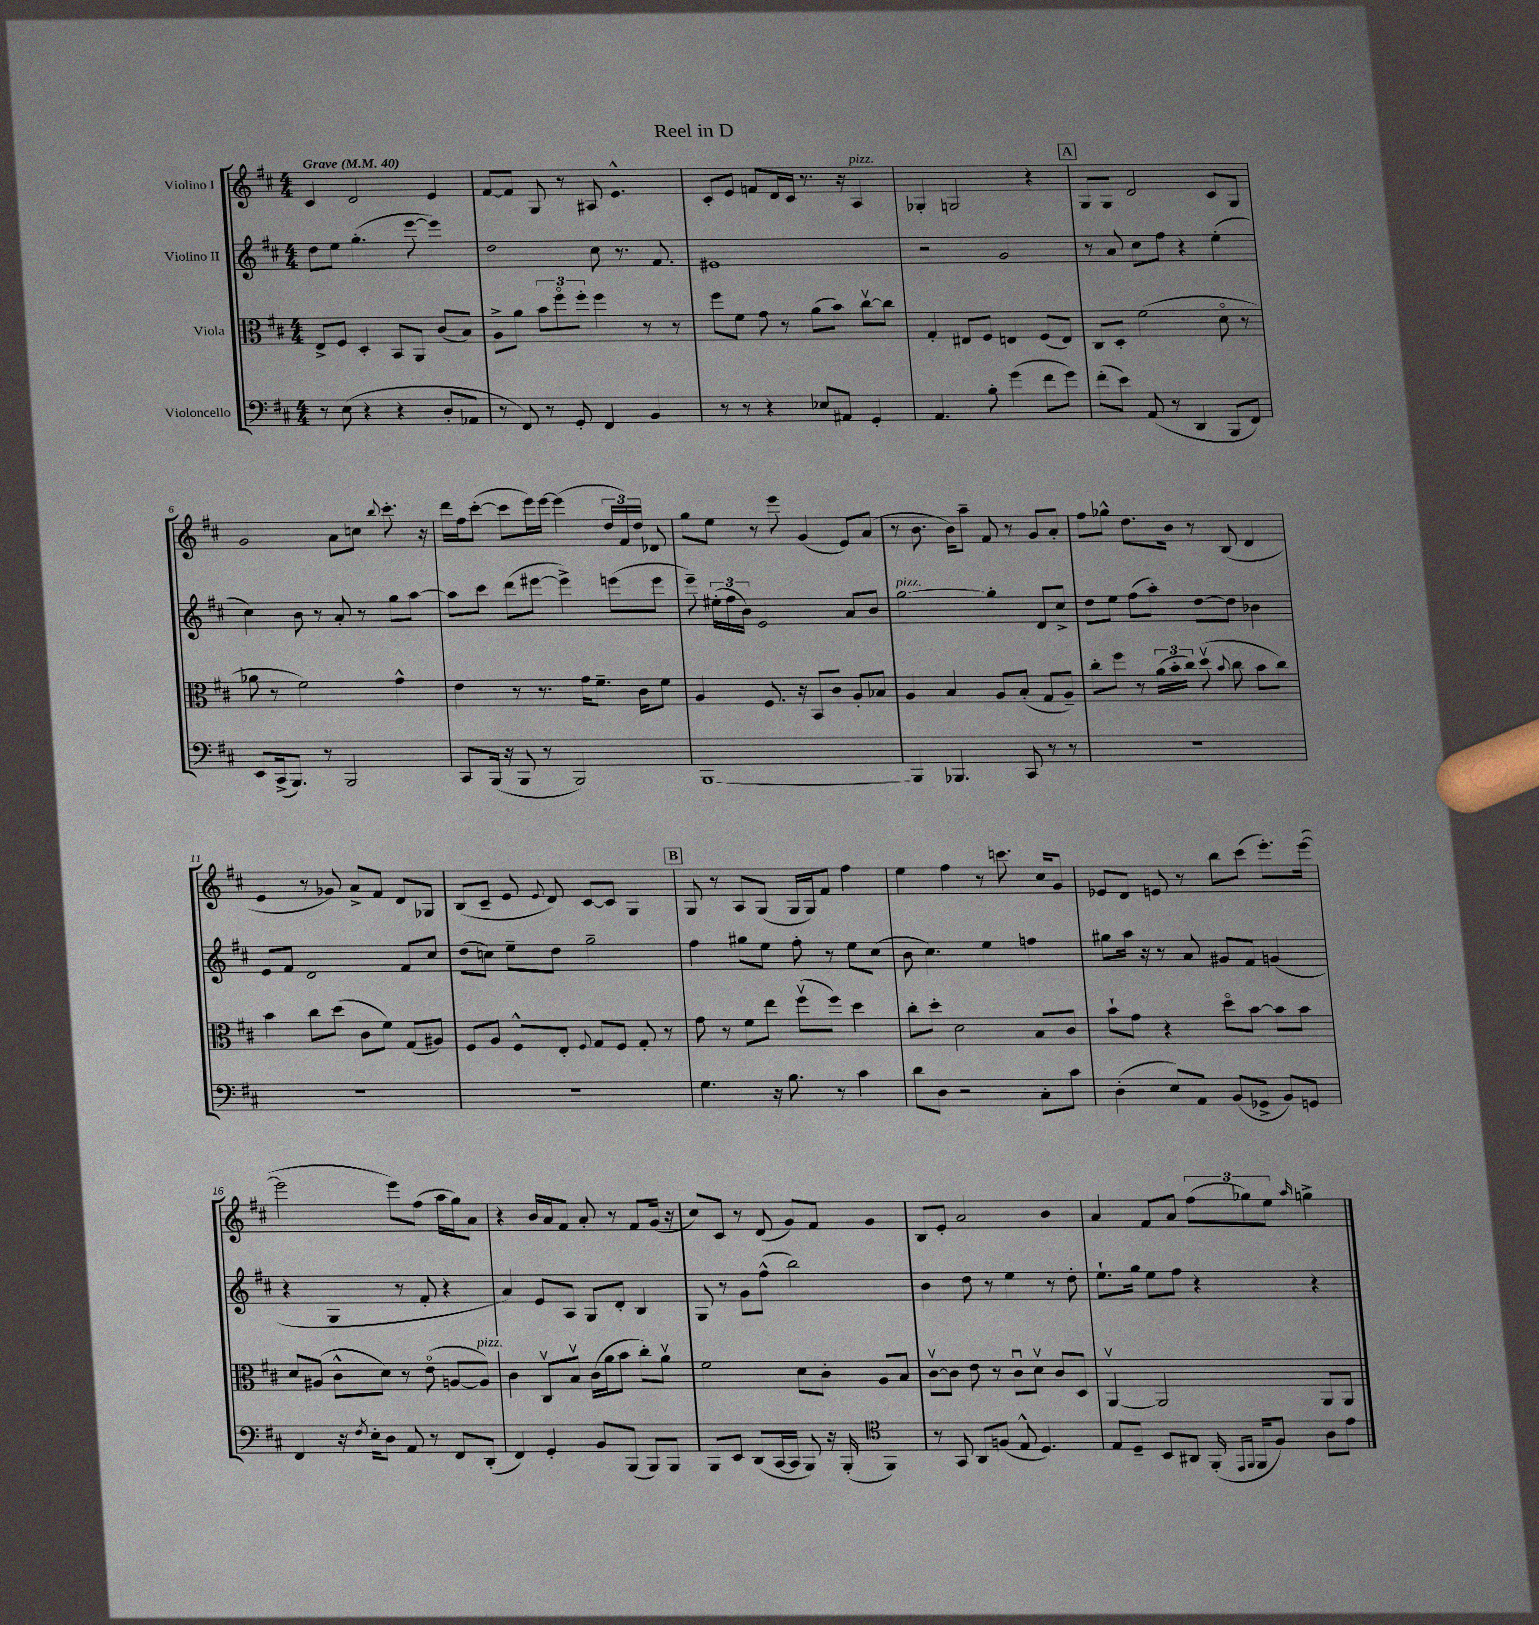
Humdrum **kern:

**kern	**kern	**kern	**kern
*part4	*part3	*part2	*part1
*staff4	*staff3	*staff2	*staff1
*I"Violoncello	*I"Viola	*I"Violino II	*I"Violino I
*clefF4	*clefC3	*clefG2	*clefG2
*k[f#c#]	*k[f#c#]	*k[f#c#]	*k[f#c#]
*M4/4	*M4/4	*M4/4	*M4/4
*MM40	*MM40	*MM40	*MM40
=1	=1	=1	=1
!	!	!	!LO:TX:a:B:t=Grave
8r	8E^/L	8dd\L	4c#/
(8E\	8F#/J	8ee\J	.
4r	4D'/	(4.gg'\	2d/
4r	8BB/L	.	.
.	8AA/J	[8eee\	.
8D'/L	(8c#/L	4eee\])	4e/
8AA-X/J	8B/J)	.	.
=2	=2	=2	=2
8r	8A^\L	2dd\	[8f#/L
8FF#/)	8a\J	.	8f#/J]
8r	12b\L	.	8G/
.	12ff#\	.	.
8GG'/	.	.	8r
.	12ff#'\J	.	.
4FF#/	4ff#\	8cc#\	8A#X/
.	.	8.r	4.e^^/
4BB/	8r	.	.
.	.	8.f#/	.
.	8r	.	.
=3	=3	=3	=3
8r	8ff#\L	1e#X	8c#'/L
8r	8f#\J	.	8e/J
4r	8g\	.	8fn/L
.	8r	.	16d/L
.	.	.	16c#/JJ
8E-X/L	(8a\L	.	8.r
8AA#X/J	8b\J)	.	.
.	.	.	16r
!	!	!	!LO:TX:a:i:t=pizz.
4GG'/	[8cc#v\L	.	4A/
.	8cc#\J]	.	.
=4	=4	=4	=4
4.AA/	4G'/	2r	4G-X'/
.	8E#X/L	.	2Gn/
8B'\	8F#/J	.	.
(4g\	4En/	2g/	.
8f#\L	(8F#/L	.	4r
8g\J)	8E/J)	.	.
!!LO:REH:place=s1:t=A
=5	=5	=5	=5
(8f#'\L	8C#/L	8r	8G/L
8e\J)	8D'/J	8a/	8G/J
(8AA/	(2f#\	8cc#\L	2d/
8r	.	8ff#\J	.
4DD/	.	4r	.
8BBB/L	8d\	(4ee'\	8c#/L
8FF#/J)	8r	.	8G/J
!!LO:LB:g=z
=6	=6	=6	=6
8EE/L	8a-X\	4cc#\)	2g/
(16CC#^/k	8r	.	.
8.BBB/J)	.	.	.
.	2f#\)	8b\	.
8r	.	8r	.
2BBB/	.	8a'/	8a\L
.	.	8r	8ccn\J
.	.	.	8qqbb/
.	4g^^\	8gg\L	8.ccc#'\
.	.	[8aa\J	.
.	.	.	16r
=7	=7	=7	=7
8CC#/L	4e\	8aa\L]	16ddd\LL
.	.	.	16ff#\J
(16BBB/Jk	.	8ccc#\J	([8ccc#'\J
16r	.	.	.
8BBB/	8r	(8ddd\L	8ccc#\L]
8r	8.r	[8eee#X\J	16eee\L)
.	.	.	[16eee\JJ
2BBB/)	.	4eee#^\])	(4eee\]
.	16g\KL	.	.
.	8.f#~\J	.	.
.	.	(8eeen\L	24dd/LL
.	.	.	24f#/)
.	16c#\KL	.	.
.	.	.	24dd/JJ
.	8f#\J	8eee\J	8d-X/
=8	=8	=8	=8
[1BBB	4A/	8eee~\)	8gg\L
.	.	(24ee#X'\LL	8ee\J
.	.	24ff#\	.
.	.	24b\JJ)	.
.	8.F#/	2e/	8r
.	.	.	8eee\
.	16r	.	.
.	8BB/L	.	(4g/
.	8c#/J	.	.
.	8A'/L	8a/L	8e/L)
.	8B-X/J	8b/J	(8a/J
=9	=9	=9	=9
!	!	!LO:TX:a:i:t=pizz.	!
4BBB/]	4A/	[2gg\	8r
.	.	.	8.b\
4.BBB-X/	4B/	.	.
.	.	.	16b\KL)
.	.	.	8aa~\J
.	8A/L	4gg'\]	8f#/
8CC#/	(8B'/J	.	8r
8r	8G/L	8d/L	8g/L
8r	8A~/J)	8cc#^/J	8a'/J
=10	=10	=10	=10
1r	8cc#'\L	8dd\L	8ff#\L
.	8ff#\J	8ee\J	8gg-X^^\J
.	8r	(8ff#\L	8.dd\L
.	(24a\LL	8aa'\J)	.
.	24b'\	.	.
.	.	.	16b\Jk
.	24cc#\JJ)	.	.
.	(8ddv\	[8dd\L	8r
.	8qqb/	.	.
.	8cc#\	8dd\J]	(8B/
.	8b\L	4b-X\	4d/
.	8cc#\J)	.	.
!!LO:LB:g=z
=11	=11	=11	=11
1r	4b\	8e/L	4e/
.	.	8f#/J	.
.	8cc#\L	2d/	8r
.	(8dd\J	.	8g-X/)
.	8c#\L	.	8a^/L
.	8f#\J)	.	8f#/J
.	(8G/L	8f#/L	8d/L
.	8A#X/J)	8cc#/J	8G-X/J
=12	=12	=12	=12
1r	8F#/L	(8dd\L	(8B/L
.	8A/J	8ccn\J)	8c#~/J
.	8F#^^/L	8ee~\L	8e/
.	.	.	8qqe/
.	8E'/J	8dd\J	8d/)
.	8qqF#/	.	.
.	8G/L	2gg~\	[8c#/L
.	8F#/J	.	8c#/J]
.	8G'/	.	4G/
.	8r	.	.
!!LO:REH:place=s1:t=B
=13	=13	=13	=13
4.G\	8g\	4ff#\	8G/
.	8r	.	8r
.	8f#\L	8gg#X\L	8A/L
16r	8ee\J	8ee\J	(8G/J
8.B\	.	.	.
.	(8ff#v\L	8ff#'\	16G/LL
.	.	.	16G/J)
8r	8ff#\J)	8r	8f#/J
4c#\	4dd\	8ee\L	4ff#\
.	.	(8cc#\J	.
=14	=14	=14	=14
8d\L	8cc#'\L	8b\	4ee\
8D\J	8dd'\J	4.cc#\)	.
2r	2d\	.	4ff#\
.	.	4ee\	8r
.	.	.	8.cccn\
8C#'\L	8B/L	4ffn\	.
.	.	.	16cc#/KL
8c#\J	8c#/J	.	8g/J
=15	=15	=15	=15
(4D'\	8b`\L	8gg#X\L	8e-X/L
.	8g\J	16aa\Jk	8d/J
.	.	16r	.
8E/L)	4r	8r	8en/
8AA/J	.	8a/	8r
(8BB/L	8dd\L	8g#X/L	8bb\L
8GG-X^/J	[8b\J	8f#/J	(8ccc#\J
8BB/L)	8b\L]	(4gn/	8.eee'\L)
8GGn/J	8b\J	.	.
.	.	.	([16eee\Jk
!!LO:LB:g=z
=16	=16	=16	=16
4FF#/	8d/L	4r	2eee\]
.	(8A#X/J	.	.
16r	8c#^^\L	4G/	.
8qF#/	.	.	.
16E'\KL	.	.	.
8D\J	8d\J)	.	.
8AA/	8r	8r	8eee\L)
8r	(8e\	8f#'/	(8ff#\J
8FF#/L	[8An/L	4r	16aa\LL
.	.	.	16gg\J)
!	!LO:TX:a:i:t=pizz.	!	!
(8DD'/J	8A/J])	.	8a\J
=17	=17	=17	=17
4FF#/)	4c#\	4a/)	4r
4GG'/	8C#v/L	8e/L	16b/LL
.	.	.	16a/J
.	8Bv/J	8A/J	8f#/J
8BB/L	(16c#\LL	8G/L	8a'/
.	16a\J	.	.
(8BBB/J	8b\J	8d'/J	8r
8BBB/L)	8cc#'\L)	4B/	8f#/L
8BBB/J	8av\J	.	(16g/Jk
.	.	.	16r
=18	=18	=18	=18
8BBB/L	2f#\	8G/	8cc#/L)
8EE/J	.	8r	8c#/J
(8DD/L	.	8g\L	8r
[16CC#/L	.	(8ff#^^\J	(8d/
16CC#/JJ]	.	.	.
8BBB/)	8d\L	2bb\)	8g/L)
16r	8c#'\J	.	8f#/J
(16BBB'/	.	.	.
*clefC4	*	*	*
4FF#/)	8A/L	.	4g/
.	8B/J	.	.
=19	=19	=19	=19
8r	[8c#v\L	4b\	8B/L
8GG/	8c#\J]	.	8e'/J
8AA/L	8e\	8dd\	2a/
(8Fn/J	8r	8r	.
8E^^/	8c#u\L	4ee\	.
4.D/)	8dv\J	.	.
.	8c#/L	8r	4b\
.	8D/J	8dd'\	.
=20	=20	=20	=20
8E/L	[4AAv/	8.ee`\L	4a/
8D~/J	.	.	.
.	.	16gg\Jk	.
8BB/L	2AA/]	8ee\L	8f#/L
8AA#X/J	.	8ff#\J	8a/J
(16FF#'/	.	4r	(12ff#\L
16qqEE/LL	.	.	.
16qqFF#/JJ	.	.	.
16FF#/KL	.	.	.
.	.	.	12gg-X\)
8F#/J)	.	.	.
.	.	.	12ee\J
.	.	.	16qqaa/
8A\L	8AA/L	4r	4ggn^\
8e\J	8AA/J	.	.
==	==	==	==
*-	*-	*-	*-
